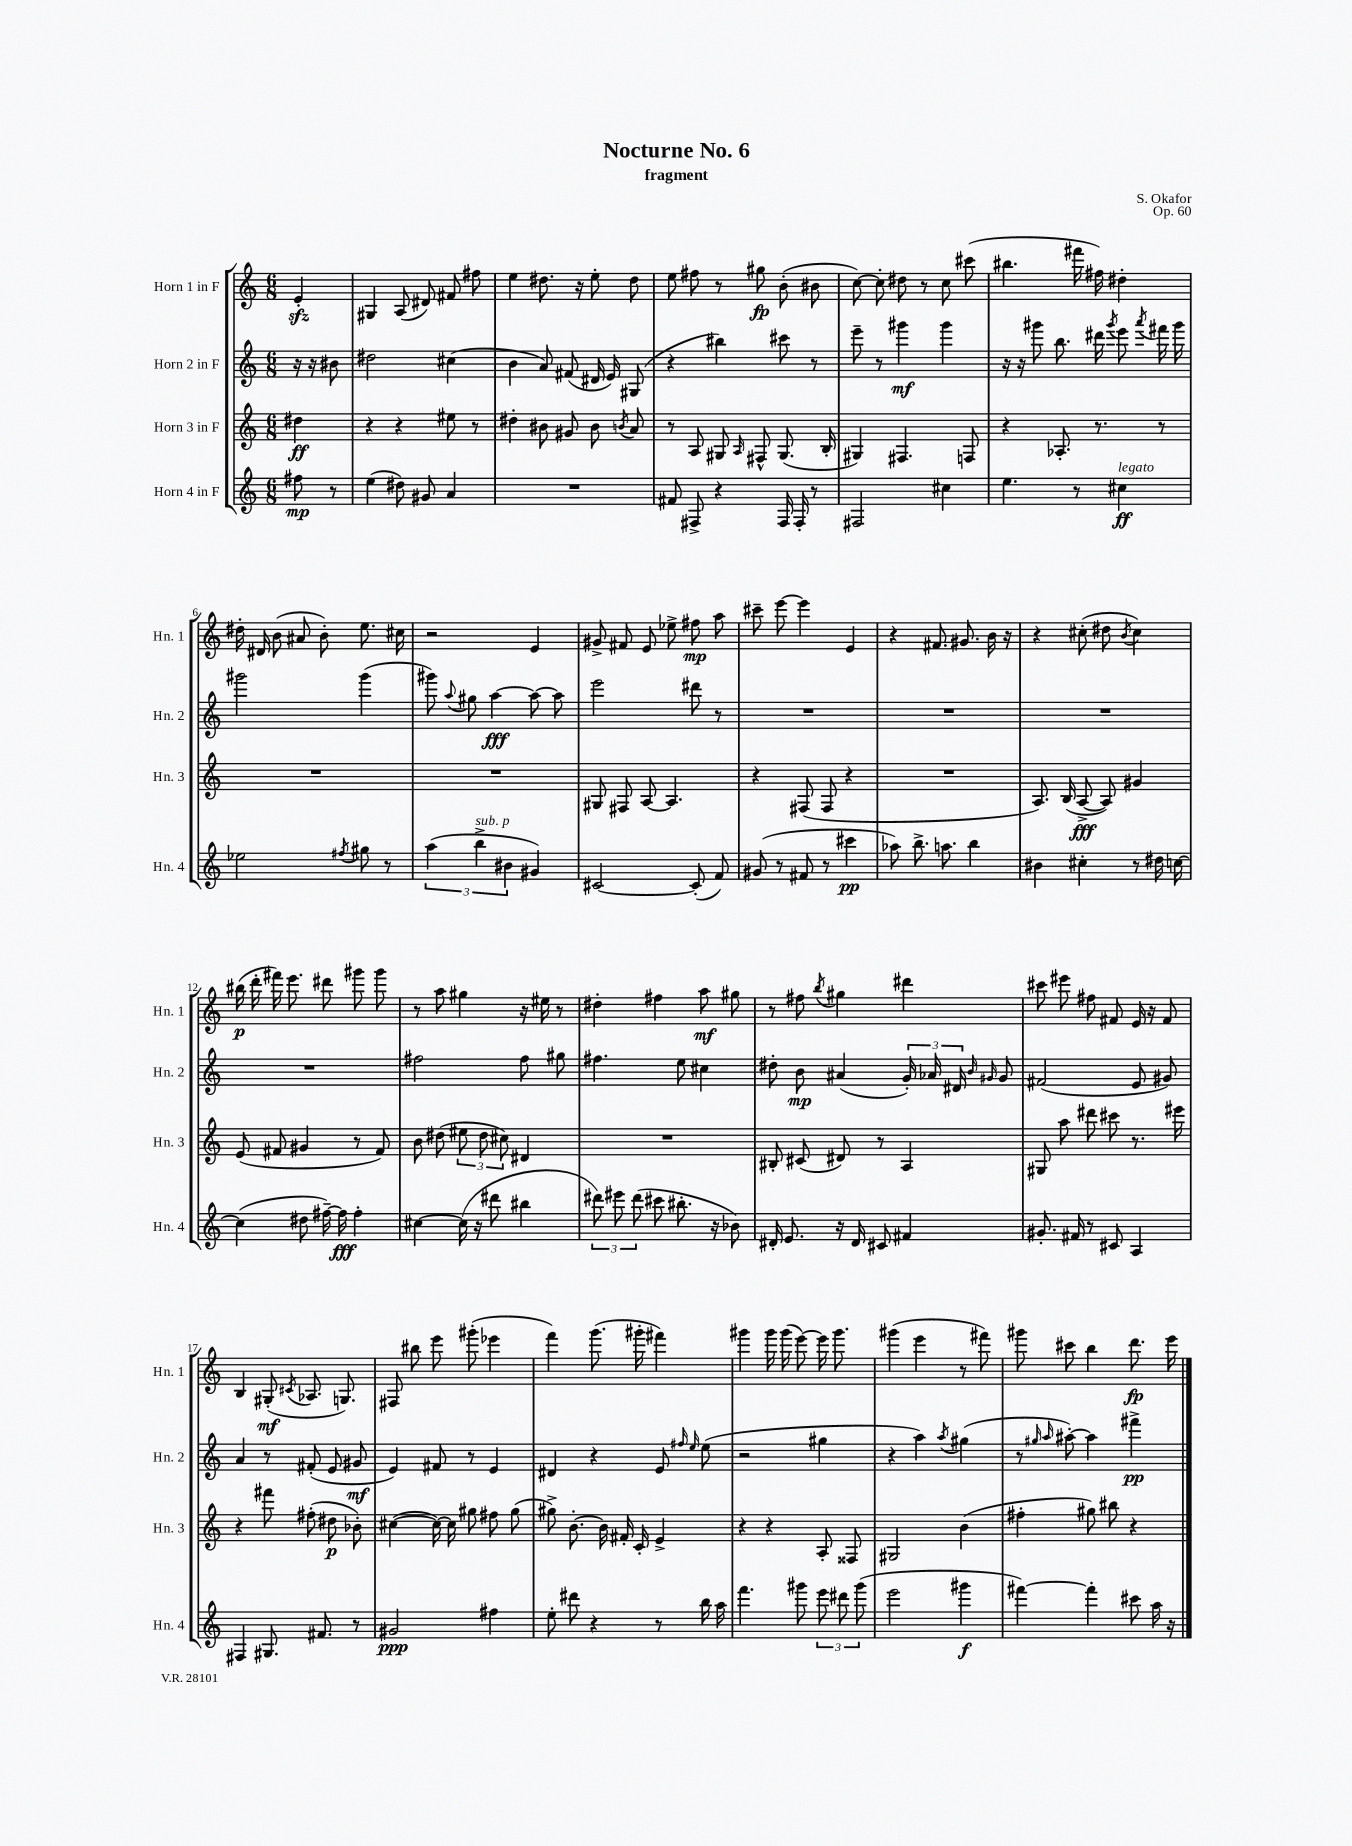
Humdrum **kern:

**kern	**kern	**kern	**kern
*staff4	*staff3	*staff2	*staff1
*clefG2	*clefG2	*clefG2	*clefG2
*k[]	*k[]	*k[]	*k[]
*M6/8	*M6/8	*M6/8	*M6/8
8ff#	4dd#	16r	4e'
.	.	16r	.
8r	.	8b#	.
=	=	=	=
(4ee	4r	2dd#	4G#
8dd#)	4r	.	(8A
8g#	.	.	8d#)
4a	8ee#	(4cc#	8f#
.	8r	.	8ff#
=	=	=	=
2.r	4dd#'	4b	4ee
.	8b#	8a)	8.dd#
.	8g#	(8f#	.
.	.	.	16r
.	8b#	16d#	8ee'
.	.	16e)	.
.	8qb	.	.
.	8a	(8G#	8dd#
=	=	=	=
8f#	8r	4r	8ee
8F#^	8A	.	8ff#
4r	8G#	4bb#)	8r
.	16qqA	.	.
.	8F#^^	.	8gg#
16F#	(8.G#	8ccc#	(8b'
16F#'	.	.	.
8r	.	8r	8b#
.	16B'	.	.
=	=	=	=
2F#	4G#)	8eee~	[8cc)
.	.	8r	8cc']
.	4.F#	4ggg#	8dd#
.	.	.	8r
4cc#	.	4ggg#	8cc
.	8F	.	(8ccc#
=	=	=	=
4.ee	4r	16r	4.bb#
.	.	16r	.
.	.	8ggg#	.
.	8.A-'	8.bb	.
8r	.	.	16fff#
.	8.r	16ddd#	16ff#)
.	.	8qggg#	.
4cc#	.	8eee	4dd#'
.	.	8qaaa	.
.	8r	16fff#	.
.	.	16ggg#	.
=	=	=	=
2ee-	2.r	2ggg#	16dd#'
.	.	.	16d#
.	.	.	(8b
.	.	.	8a#
.	.	.	8b')
8qff#	.	.	.
8gg#	.	(4ggg#	8.ee
8r	.	.	.
.	.	.	16cc#
=	=	=	=
(6aa	2.r	8ggg#)	2r
.	.	8qqaa	.
.	.	8gg#	.
6bb^	.	.	.
.	.	[4aa	.
6b#	.	.	.
4g#)	.	8aa_	4e
.	.	8aa]	.
=	=	=	=
[2c#	8G#	2eee	8g#^
.	8F#	.	8f#
.	[8A	.	8e
.	4.A]	.	8ee-^
(8c#']	.	8ddd#	8ff#
8f)	.	8r	8aa
=	=	=	=
(8g#	4r	2.r	8ccc#~
8r	.	.	[8eee
8f#	(8F#	.	4eee]
8r	8F#	.	.
4ccc#	4r	.	4e
=	=	=	=
8aa-)	2.r	2.r	4r
8.bb^	.	.	.
.	.	.	8.f#
8.aa	.	.	.
.	.	.	8.g#
4bb	.	.	.
.	.	.	16b
.	.	.	16r
=	=	=	=
4b#	8.A)	2.r	4r
.	(16B	.	.
4cc#'	[8A^	.	(8cc#'
.	8A])	.	8dd#
.	.	.	8qb
8r	4g#	.	4cc#)
16dd#	.	.	.
[16cc	.	.	.
=	=	=	=
(4cc]	(8e	2.r	(16bb#
.	.	.	16ddd'
.	8f#	.	16fff#)
.	.	.	8.eee
8dd#	4g#	.	.
[16ff#~)	.	.	8ddd#
16ff#]	.	.	.
4ff#'	8r	.	8ggg#
.	8f#)	.	8ggg#
=	=	=	=
[4cc#	8b	2ff#	8r
.	(8dd#	.	8aa
(16cc#]	12ee#	.	4gg#
16r	.	.	.
.	12dd#	.	.
8ddd#	.	.	.
.	12cc#)	.	.
4bb#	4d#	8ff#	16r
.	.	.	16ee#
.	.	8gg#	8r
=	=	=	=
12ddd#)	2.r	4.ff#	4dd#'
12eee#	.	.	.
(12ddd#	.	.	.
8ccc#	.	.	4ff#
8.bb#'	.	8ee	.
.	.	4cc#	8aa
16r	.	.	.
8b-)	.	.	8gg#
=	=	=	=
16d#'	8B#'	8dd#'	8r
8.e	.	.	.
.	(8c#	8b	8ff#
.	.	.	8qbb
16r	8d#)	(4a#	4gg#
16d#	.	.	.
8c#	8r	.	.
4f#	4A	24g')	4ddd#
.	.	24a-	.
.	.	24d#	.
.	.	16qqb	.
.	.	16qqg#	.
.	.	8g#	.
=	=	=	=
8.g#'	8G#	(2f#	8ccc#
.	8aa	.	8eee#
16f#	.	.	.
8r	8ddd#	.	8ff#
8c#	8ccc#	.	8f#
4A	8.r	8e	16e
.	.	.	16r
.	.	8g#)	8f#
.	16eee#	.	.
=	=	=	=
4F#	4r	4a	4B
8.G#	8fff#	8r	(8G#'
.	.	.	8qc#
.	(8ff#'	(8f#'	8.A-
8.f#	.	.	.
.	8dd#	8e	.
.	.	.	8.G)
8r	8b-')	8g#	.
=	=	=	=
2g#	([4cc#	4e)	8F#
.	.	.	8bb#
.	16cc#_)	8f#	8eee
.	16cc#]	.	.
.	8gg#	8r	(8ggg#'
4ff#	8ff#	4e	4eee-
.	(8gg#	.	.
=	=	=	=
8ee'	8gg#^)	4d#	4fff)
8ddd#	[8.b'	.	.
4r	.	4r	(8.ggg
.	16b]	.	.
.	16f#'	.	.
.	16c'	.	16ggg#'
8r	4e^	8e	4fff#)
.	.	16qqff#	.
.	.	16qqee	.
16bb	.	(8ee	.
16aa	.	.	.
=	=	=	=
4.fff	4r	2r	4ggg#
.	4r	.	16ggg#
.	.	.	(16ggg#
8ggg#	.	.	[8eee)
12eee	8A'	4gg#	16eee]
.	.	.	8.ggg#
12ddd#	.	.	.
.	8F##	.	.
(12ggg#	.	.	.
=	=	=	=
2eee	2G#	4r	(4ggg#
.	.	4aa)	4eee
.	.	8qaa	.
4ggg#	(4b	(4gg#	8r
.	.	.	8fff#)
=	=	=	=
[4fff#)	4ff#'	8r	8ggg#
.	.	16qqgg#	.
.	.	16qqaa	.
.	.	[8aa#')	8ccc#
4fff#']	8gg#)	4aa#]	4bb
.	8bb#	.	.
8ccc#	4r	4fff#^	8.ddd
16aa	.	.	.
16r	.	.	16eee
==	==	==	==
*-	*-	*-	*-
